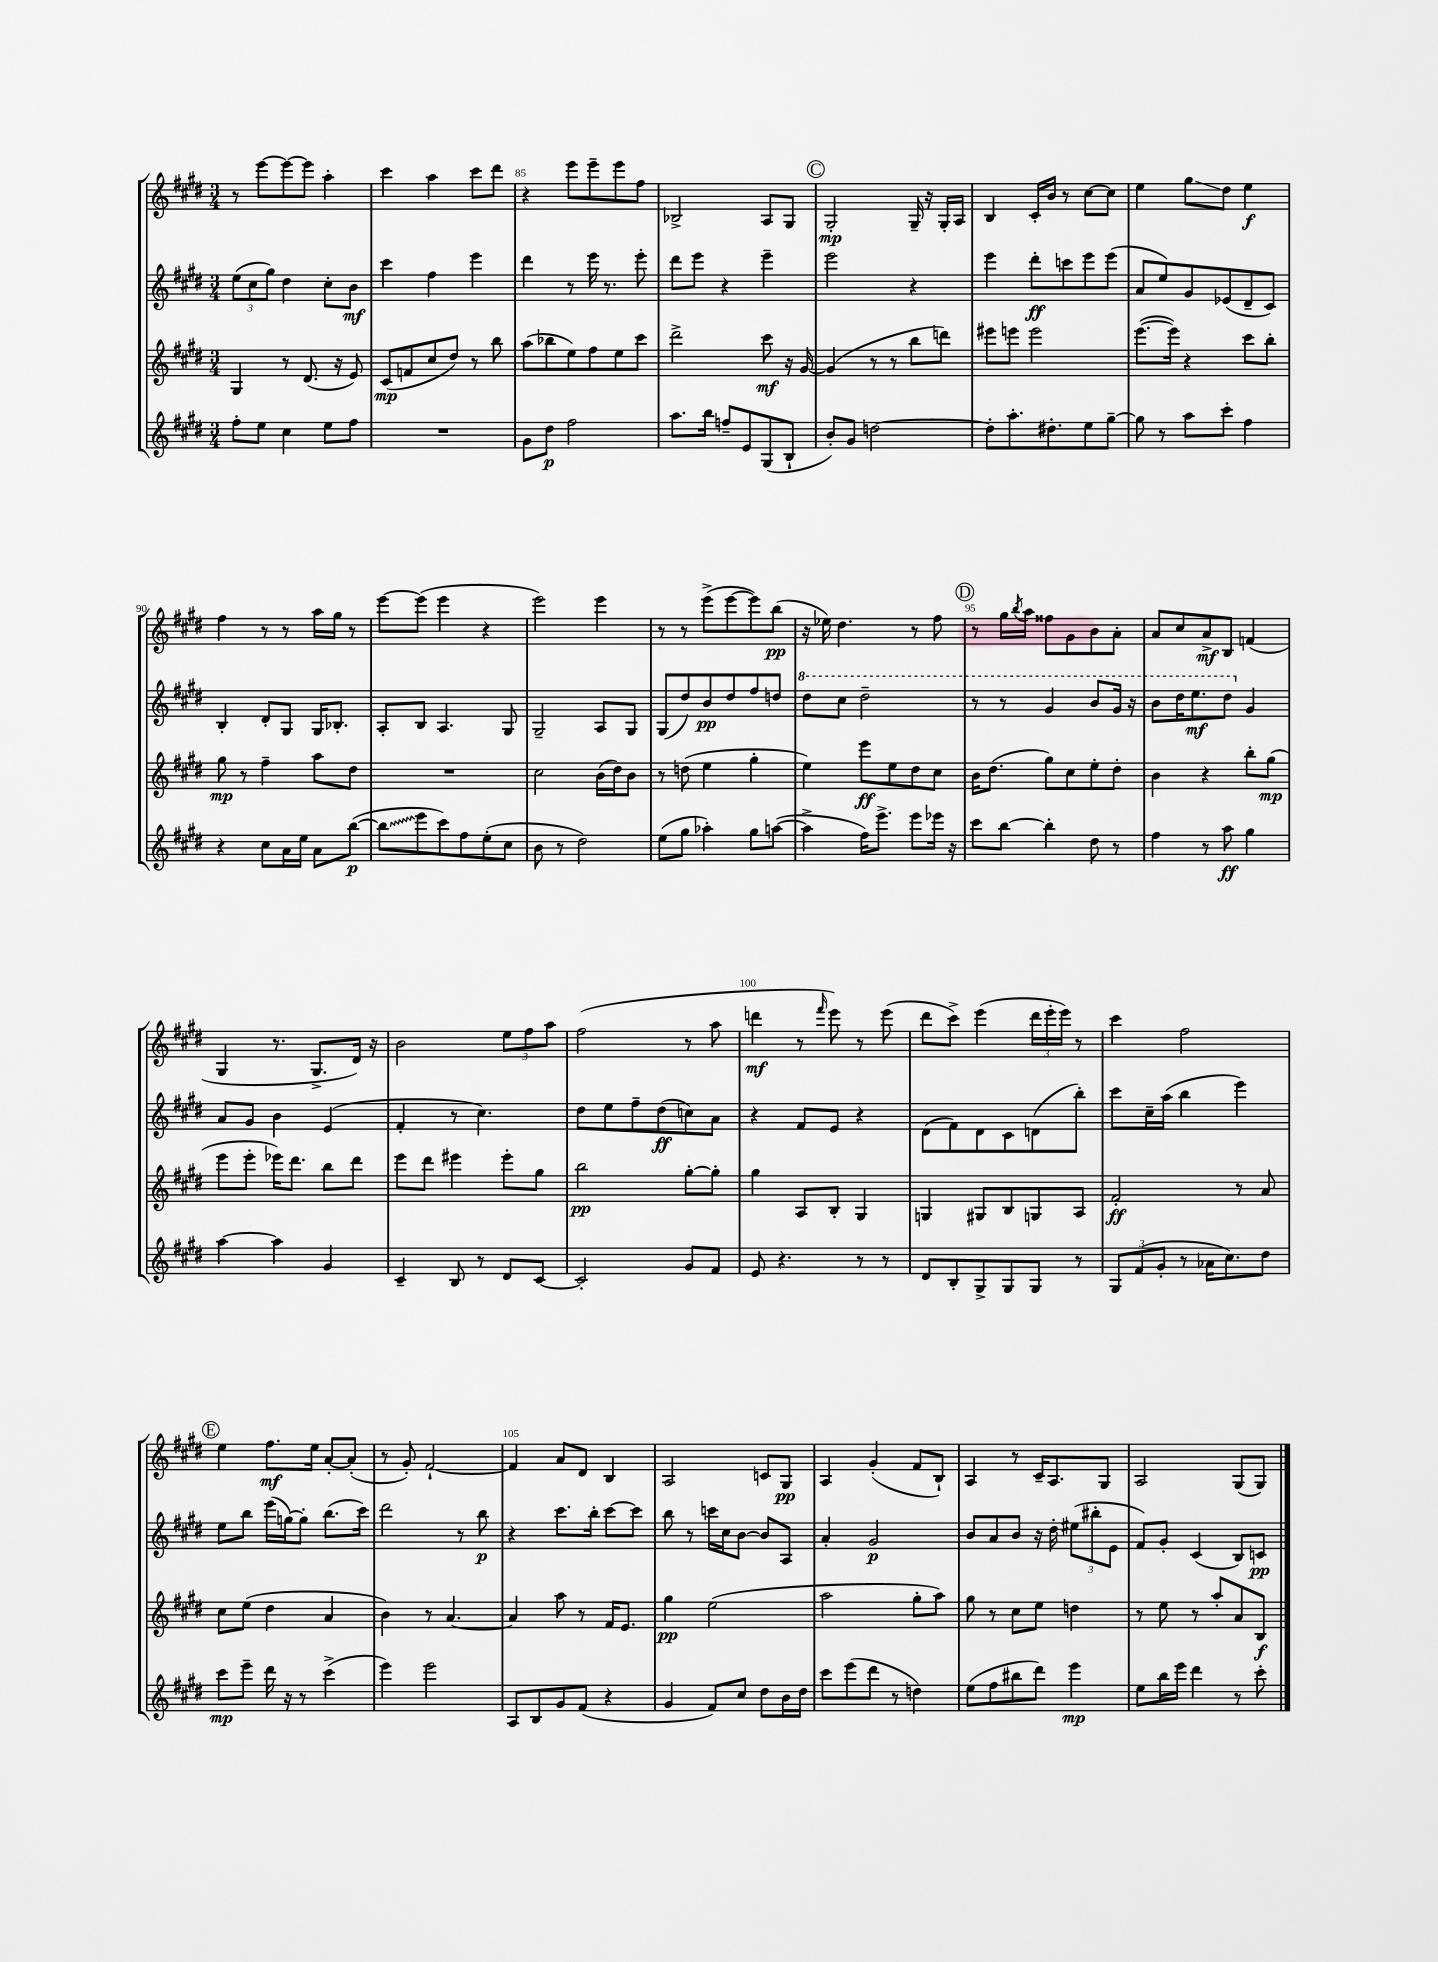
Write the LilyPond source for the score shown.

<<
\new StaffGroup <<
\new Staff = "s0" {
    \clef treble \key e \major \numericTimeSignature \time 3/4
    r8 e'''8~ e'''8~ e'''8 a''4-. |
    cis'''4 a''4 cis'''8 dis'''8 |
    r4 e'''8 e'''8-- e'''8 fis''8 |
    bes2-> a8 gis8 |
    \mark \markup { \circle "C" } gis2-.\mp gis16-- r16 gis16-. a16 |
    b4 cis'16-. b'16 r8 cis''8~ cis''8 |
    e''4 gis''8\glissando dis''8 e''4\f |
    fis''4 r8 r8 a''16 gis''16 r8 |
    e'''8~ e'''8( e'''4 r4 |
    e'''2) e'''4 |
    r8 r8 e'''8->( e'''8~ e'''8) b''8\pp( |
    r16 ees''16) dis''4. r8 fis''8 |
    \mark \markup { \circle "D" } r8 gis''16 \acciaccatura { b''8 } a''16 fisis''8 gis'8 b'8 a'8-. |
    a'8 cis''8 a'8->\mf b8 f'4( |
    gis4 r8. gis8.-> dis'16) r16 |
    b'2 \tuplet 3/2 { e''8 fis''8 a''8 } |
    fis''2( r8 a''8 |
    d'''4\mf r8 \grace { fis'''16 } e'''8) r8 e'''8( |
    dis'''8 cis'''8->) e'''4( \tuplet 3/2 { dis'''16 e'''16-. e'''16) } r8 |
    cis'''4 fis''2 |
    \mark \markup { \circle "E" } e''4 fis''8.\mf e''16 a'8~-. a'8-.( |
    r8 gis'8-.) fis'2~-! |
    fis'4 a'8 dis'8 b4 |
    a2 c'8 gis8\pp |
    a4 gis'4-.( fis'8 b8-!) |
    a4 r8 cis'16-- a8. gis8 |
    a2 gis8( gis8) \bar "|." |
}
\new Staff = "s1" {
    \clef treble \key e \major \numericTimeSignature \time 3/4
    \tuplet 3/2 { e''8( cis''8 gis''8) } dis''4 cis''8-. b'8\mf |
    cis'''4 fis''4 e'''4 |
    dis'''4 r8 e'''16 r8. e'''8-. |
    dis'''8 e'''8 r4 e'''4-- |
    \mark \markup { \circle "C" } e'''2 r4 |
    e'''4 dis'''8-.\ff c'''8 e'''8 e'''8( |
    a'8 e''8) gis'8 ees'8( dis'8-- cis'8) |
    b4-. dis'8-. gis8 gis16 bes8.-. |
    a8-. b8 a4. gis8 |
    gis2-- a8 gis8 |
    gis8( dis''8) b'8\pp dis''8 fis''8 d''8 |
    \ottava #1 dis'''8 cis'''8 dis'''2-- |
    \mark \markup { \circle "D" } r8 r8 gis''4 b''8 gis''16 r16 |
    b''8 dis'''16 e'''8.\mf dis'''8 \ottava #0 gis'4 |
    a'8 gis'8 b'4 e'4( |
    fis'4-. r8 cis''4.) |
    dis''8 e''8 fis''8-- dis''8\ff( c''8) a'8 |
    r4 fis'8 e'8 r4 |
    dis'8( fis'8) dis'8 cis'8 d'8( b''8-.) |
    cis'''8 cis''16-- a''16( b''4 e'''4) |
    \mark \markup { \circle "E" } e''8 b''8 e'''16( g''16~) g''8-. b''8.( cis'''16) |
    dis'''2 r8 b''8\p |
    r4 cis'''8. b''16-. cis'''8~ cis'''8 |
    b''8 r8 c'''16 cis''16 b'8~ b'8 a8 |
    a'4-. gis'2\p |
    b'8 a'8 b'8 r16 dis''16-. \tuplet 3/2 { eis''8( bis''8-. e'8 } |
    fis'8) gis'8-. cis'4( b8) c'8\pp \bar "|." |
}
\new Staff = "s2" {
    \clef treble \key e \major \numericTimeSignature \time 3/4
    gis4 r8 dis'8.( r16 e'8) |
    cis'8\mp( f'8 cis''8 dis''8) r8 b''8 |
    a''8( bes''8 e''8) fis''8 e''8 cis'''8 |
    dis'''2-> cis'''8\mf r16 gis'16~ |
    \mark \markup { \circle "C" } gis'4( r8 r8 b''8 d'''8) |
    eis'''8 e'''8 e'''2 |
    e'''8.~( e'''16) r4 cis'''8 b''8-. |
    gis''8\mp r8 fis''4-- a''8 dis''8 |
    R2. |
    cis''2 b'16( dis''16) b'8 |
    r8 d''8( e''4 gis''4-. |
    e''4) e'''8\ff e''8 dis''8 cis''8 |
    \mark \markup { \circle "D" } b'16 dis''8.( gis''8) cis''8 e''8-. dis''8-. |
    b'4 r4 b''8-. gis''8\mp( |
    e'''8 e'''8-. ees'''16) dis'''8. b''8 dis'''8 |
    e'''8 dis'''8 eis'''4 eis'''8-. gis''8 |
    b''2\pp gis''8~-. gis''8-. |
    gis''4 a8 b8-. gis4 |
    g4 gis8 b8 g8 a8 |
    fis'2-.\ff r8 a'8 |
    \mark \markup { \circle "E" } cis''8 e''8( dis''4 a'4 |
    b'4) r8 a'4.~ |
    a'4 a''8 r8 fis'16 e'8. |
    gis''4\pp e''2( |
    a''2 gis''8-. a''8) |
    gis''8 r8 cis''8 e''8 d''4 |
    r8 e''8 r8 a''8-. a'8 b8\f \bar "|." |
}
\new Staff = "s3" {
    \clef treble \key e \major \numericTimeSignature \time 3/4
    fis''8-. e''8 cis''4 e''8 fis''8 |
    R2. |
    gis'8 dis''8\p fis''2 |
    a''8. b''16 f''8-- e'8 gis8( b8-! |
    \mark \markup { \circle "C" } b'8-.) gis'8 d''2~ |
    d''8-. a''8.-. dis''8.-. e''8 gis''8~-- |
    gis''8 r8 a''8 cis'''8-. fis''4 |
    r4 cis''8 a'16 e''16 a'8 b''8~\p( |
    \once \override Glissando.style = #'zigzag b''8\glissando e'''8 cis'''8) fis''8 e''8-.( cis''8 |
    b'8 r8 dis''2) |
    e''8( gis''8 aes''4-.) gis''8 a''8~( |
    a''4-> fis''16) e'''8.-> e'''8 ees'''16 r16 |
    \mark \markup { \circle "D" } cis'''8 b''8~ b''4-. dis''8 r8 |
    fis''4 r8 a''8\ff gis''4 |
    a''4~ a''4 gis'4 |
    cis'4-- b8 r8 dis'8 cis'8~ |
    cis'2-. gis'8 fis'8 |
    e'8 r4. r8 r8 |
    dis'8 b8-. gis8-> gis8 gis8 r8 |
    \tuplet 3/2 { gis8 fis'8( gis'8-. } r8 aes'16 cis''8.) dis''8 |
    \mark \markup { \circle "E" } cis'''8\mp e'''8-- dis'''16 r16 r8 cis'''4->( |
    e'''4) e'''2 |
    a8 b8 gis'8 fis'8( r4 |
    gis'4 fis'8) cis''8 dis''8 b'16 dis''16 |
    cis'''8 e'''8( dis'''8 r8 d''4) |
    e''8( fis''8 bis''8 dis'''8) e'''4\mp |
    e''8 b''16 e'''16 dis'''4 r8 cis'''8-. \bar "|." |
}
>>
>>
\layout { \context { \Score currentBarNumber = #83 \override BarNumber.break-visibility = ##(#f #t #t) barNumberVisibility = #(every-nth-bar-number-visible 5) } }
